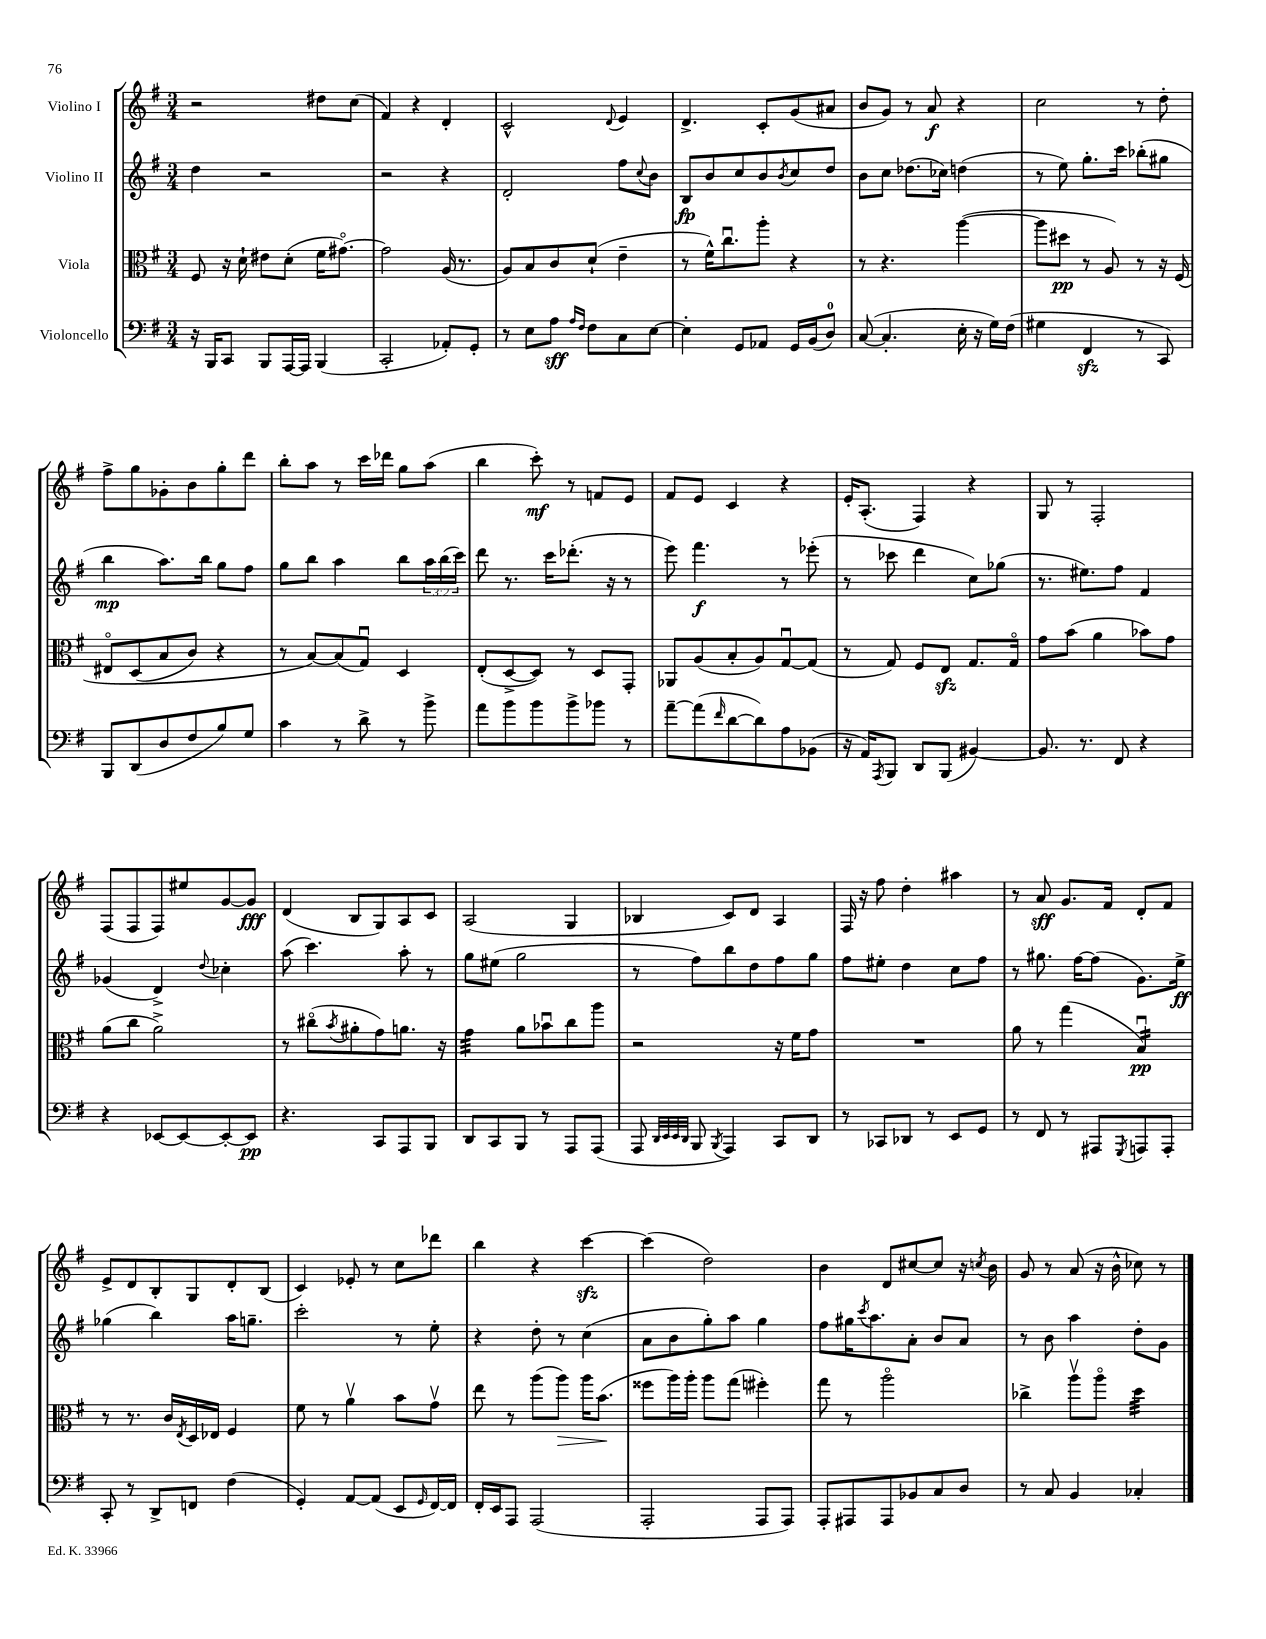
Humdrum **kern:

**kern	**kern	**kern	**kern
*staff4	*staff3	*staff2	*staff1
*clefF4	*clefC3	*clefG2	*clefG2
*k[f#]	*k[f#]	*k[f#]	*k[f#]
*M3/4	*M3/4	*M3/4	*M3/4
16r	8F#/	4dd\	2r
16BBB/LK	.	.	.
8CC/J	16r	.	.
.	16d`\	.	.
8BBB/L	8e#\L	2r	.
[16AAA/L	(8d'\J	.	.
16AAA/]JJ	.	.	.
(4BBB/	16f#\LK	.	8dd#\L
.	[8.g#o\J)	.	.
.	.	.	(8cc\J
=	=	=	=
2CC'/	2g#\]	2r	4f#/)
.	.	.	4r
8AA-'/L)	(16A/	4r	4d'/
.	8.r	.	.
8GG'/J	.	.	.
=	=	=	=
8r	8A/L)	2d'/	2c^^/
8E\L	8B/	.	.
8A\J	8c/	.	.
16qqA/LL	.	.	.
16qqF#/JJ	.	.	.
8F#\L	(8d`/J	.	.
.	.	.	8qqd/
8C\	4e~\	8ff#\L	4e/
.	.	8qqcc/	.
[8E\J	.	8b\J	.
=	=	=	=
4E'\]	8r	8B/L	4.d^/
.	16f#^^\LK)	8b/	.
.	8.ccu\	.	.
8GG/L	.	8cc/	.
8AA-/J	8aa'\J	8b/	8c'/L
.	.	8qb/	.
16GG/LL	4r	8cc/	(8g/
(16BB/J	.	.	.
8D/J)	.	8dd/J	8a#/J
=	=	=	=
([8C/	8r	8b\L	8b/L
4.C'/]	4.r	8cc\J	8g/J)
.	.	(8.dd-\L	8r
.	.	.	8a/
.	.	16cc-\Jk)	.
16E'\	([4aa\	(4dd\	4r
16r	.	.	.
16G\LL)	.	.	.
(16F#\JJ	.	.	.
=	=	=	=
4G#\	8aa\]L	8r	2cc\
.	8dd#\J	8ee\)	.
4FF#/	8r	8.gg'\L	.
.	8A/)	.	.
.	.	16ccc\Jk	.
8r	8r	(8bb-'\L	8r
8CC/)	16r	8gg#\J	8dd'\
.	&(16F#/	.	.
=	=	=	=
8BBB/L	8E#o/L	4bb\	8ff#^\L
(8DD/	(8D/	.	8gg\
8D/	8B/	8.aa\L)	8g-'\
8F#/	8c/J)	.	8b\
.	.	16bb\Jk	.
8B/)	4r	8gg\L	8gg'\
8G/J	.	8ff#\J	8ddd\J
=	=	=	=
4c\	8r	8gg\L	8bb'\L
.	[8B/L&)	8bb\J	8aa\J
8r	(8B/]	4aa\	8r
8d^\	8Gu/J)	.	16ccc\LL
.	.	.	16ddd-\JJ
8r	4D/	8bb\L	8gg\L
8b^\	.	24aa\L	(8aa\J
.	.	(24bb\	.
.	.	24ccc\JJ)	.
=	=	=	=
8a\L	(8E'/L	8ddd\	4bb\
8b\	[8D^/	8.r	.
8b\	8D/]J)	.	8ccc'\)
.	.	16ccc\LK	.
8b^\	8r	(8.ddd-'\J	8r
8b-\J	8D/L	.	8f/L
.	.	16r	.
8r	8GG'/J	8r	8e/J
=	=	=	=
[8a~\L	8AA-/L	8eee\)	8f#/L
(8a\]	(8A/	4.fff#\	8e/J
16qqf#/	.	.	.
[8d\	8B'/	.	4c/
8d\])	8A/)	.	.
8A\	[8Gu/	8r	4r
(8BB-\J	(8G/]J	(8eee-'\	.
=	=	=	=
16r	8r	8r	16e'/LK
16AA/LK)	.	.	(8.A'/J
8qAAA/	.	.	.
8BBB/J	8G/)	8ccc-\	.
8DD/L	8F#/L	4ddd\	4F#/)
(8BBB/J	8E/J	.	.
[4BB#/)	8.G/L	8cc\L)	4r
.	.	(8gg-\J	.
.	16Go/Jk	.	.
=	=	=	=
8.BB#/]	8g\L	8.r	8G/
.	(8b\J	.	8r
8.r	.	8.ee#\L)	.
.	4a\	.	2F#'/
8FF#/	.	8ff#\J	.
4r	8b-\L)	4f#/	.
.	8g\J	.	.
=	=	=	=
4r	(8a\L	(4g-/	(8F#/L
.	8cc\J	.	8F#/
[8EE-/L	2a^\)	4d^/)	8F#/)
8EE-/_	.	.	8ee#/
.	.	8qqdd/	.
8EE-'/_	.	4cc-'\	[8g/
8EE-/]J	.	.	8g/]J
=	=	=	=
4.r	8r	(8aa\	(4d/
.	(8cc#o\L	4.ccc\)	.
.	8qb/	.	.
.	8a#'\	.	8B/L
8CC/L	8g\)	.	8G/)
8AAA/	8.a\J	8aa'\	8A/
8BBB/J	.	8r	8c/J
.	16r	.	.
=	=	=	=
8DD/L	4g\	8gg\L	(2A/
8CC/	.	(8ee#\J	.
8BBB/J	8a\L	2gg\	.
8r	8b-u\	.	.
8AAA/L	8cc\	.	4G/
(8AAA/J	8aa\J	.	.
=	=	=	=
8AAA/	2r	8r	4B-/
32qqDD/LLL	.	.	.
32qqEE/	.	.	.
32qqEE/	.	.	.
32qqDD/JJJ	.	.	.
8BBB/	.	8ff#\L)	.
8qBBB/	.	.	.
4AAA/)	.	8bb\	8c/L)
.	.	8dd\	8d/J
8CC/L	16r	8ff#\	4A/
.	16f#\LK	.	.
8DD/J	8g\J	8gg\J	.
=	=	=	=
8r	2.r	8ff#\L	16F#/
.	.	.	16r
8CC-/L	.	8ee#'\J	8ff#\
8DD-/J	.	4dd\	4dd'\
8r	.	.	.
8EE/L	.	8cc\L	4aa#\
8GG/J	.	8ff#\J	.
=	=	=	=
8r	8a\	8r	8r
8FF#/	8r	8.gg#\	8a/
8r	(4gg\	.	8.g/L
.	.	[16ff#\LK	.
8AAA#/L	.	(8ff#\]J	.
.	.	.	16f#/Jk
8qGGG/	.	.	.
8AAA/	4Bu/)	8.g\L)	8d'/L
8AAA'/J	.	.	8f#/J
.	.	16ee^\Jk	.
=	=	=	=
8CC'/	8r	(4gg-\	8e^/L
8r	8.r	.	8d/
8DD^/L	.	4bb\)	8B'/
.	16c/LL	.	.
.	8qE/	.	.
8FF/J	16D/	.	8G/
.	16E-/JJ	.	.
(4F#\	4F#/	16aa\LK	8d'/
.	.	8.gg~\J	.
.	.	.	(8B/J
=	=	=	=
4GG'/)	8f#\	2ccc'\	4c/)
.	8r	.	.
[8AA/L	4av\	.	8e-'/
(8AA/]J	.	.	8r
8EE/L	8b\L	8r	8cc\L
16qqGG/	.	.	.
[16FF#/L)	8gv\J	8ee'\	8ddd-\J
16FF#/]JJ	.	.	.
=	=	=	=
16FF#'/LL	8ee\	4r	4bb\
16EE/J	.	.	.
8AAA/J	8r	.	.
(2AAA/	(8aa\L	8dd'\	4r
.	8aa\J)	8r	.
.	16aa\LK	(4cc\	[4ccc\
.	(8.b\J	.	.
=	=	=	=
2AAA'/	8ff##\L	8a\L	(4ccc\]
.	16aa\L)	8b\	.
.	16aa'\JJ	.	.
.	8aa\L	8gg'\)	2dd\)
.	(8gg\J	8aa\J	.
8AAA/L	4ff#'\)	4gg\	.
8AAA/J)	.	.	.
=	=	=	=
8AAA'/L	8gg\	8ff#\L	4b\
8AAA#/	8r	16gg#\K	.
.	.	8qccc/	.
.	.	8.aa\	.
8AAA#/	2aao\	.	8d/L
8BB-/	.	8a'\J	[8cc#/
8C/	.	8b/L	8cc#/]J
8D/J	.	8a/J	16r
.	.	.	8qcc/
.	.	.	16b\
=	=	=	=
8r	4cc-^\	8r	8g/
8C/	.	8b\	8r
4BB/	8aav\L	4aa\	(8a/
.	8aao\J	.	16r
.	.	.	16b^^\
4C-'/	4dd\	8dd'\L	8cc-\)
.	.	8g\J	8r
==	==	==	==
*-	*-	*-	*-
